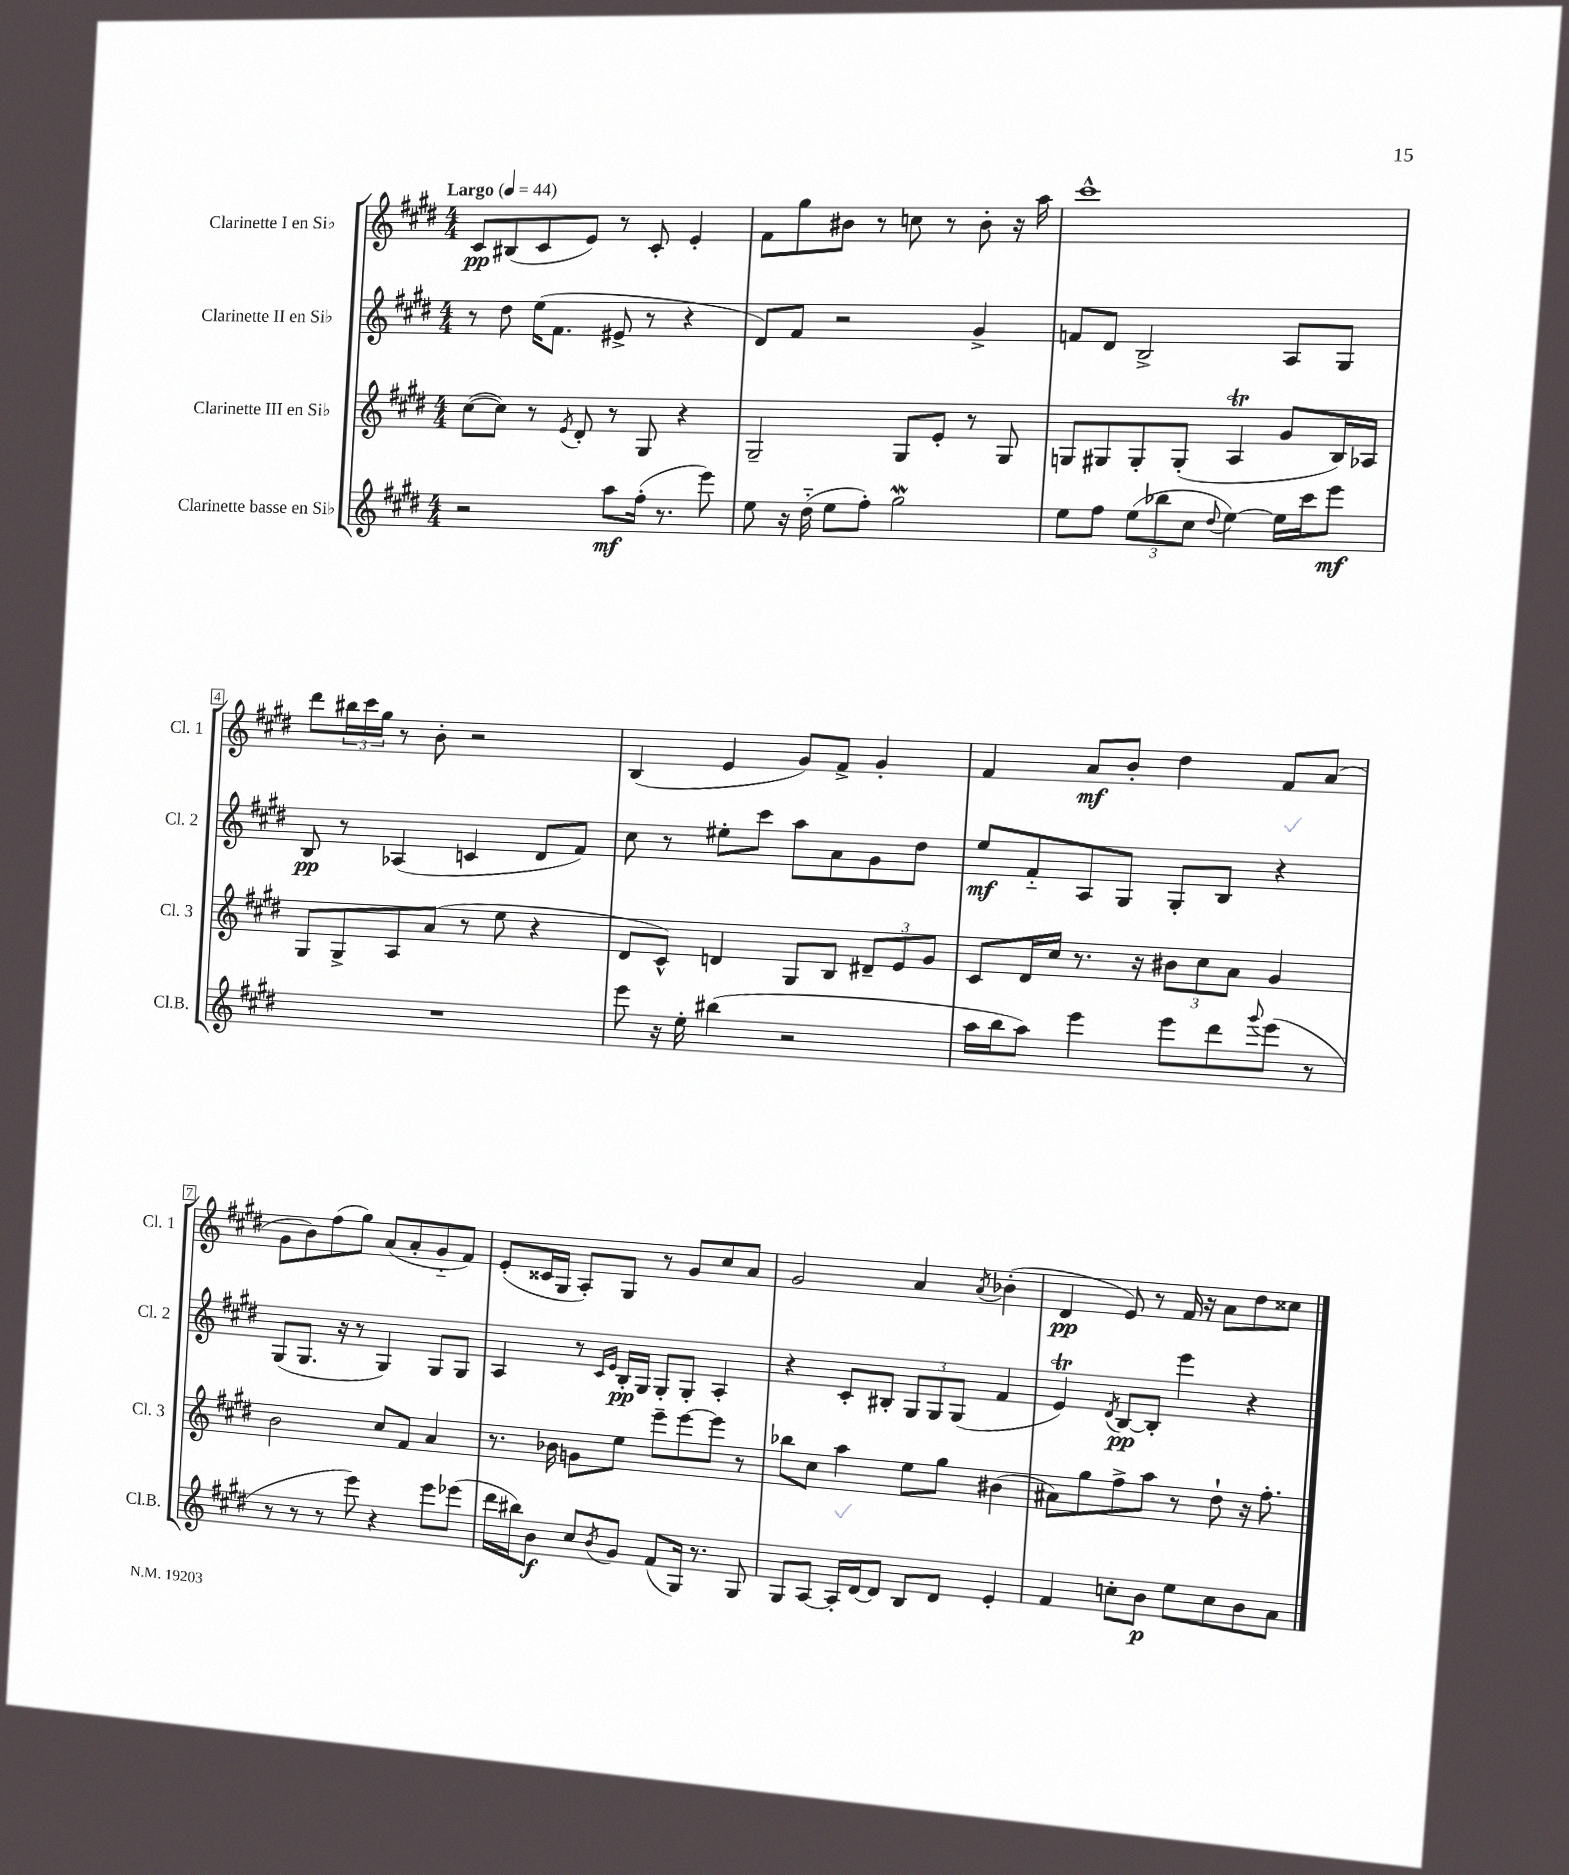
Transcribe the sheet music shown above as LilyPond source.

<<
\new StaffGroup <<
\new Staff = "s0" \with { instrumentName = "Clarinette I en Sib" shortInstrumentName = "Cl. 1" } {
    \clef treble \key e \major \numericTimeSignature \time 4/4 \tempo "Largo" 4 = 44
    cis'8\pp bis8( cis'8 e'8) r8 cis'8-. e'4-. |
    fis'8 gis''8 bis'8 r8 c''8 r8 bis'8-. r16 a''16 |
    cis'''1-^ |
    dis'''8 \tuplet 3/2 { bis''16 cis'''16 gis''16 } r8 b'8-. r2 |
    b4( e'4 gis'8) fis'8-> gis'4-. |
    fis'4 a'8\mf b'8-. dis''4 fis'8 a'8( |
    gis'8 b'8) fis''8( gis''8) a'8( a'8-. gis'8-_ fis'8) |
    e'8-.( cisis'16 gis16 a8-.) gis8 r8 gis'8 cis''8 a'8 |
    gis'2 a'4 \acciaccatura { a'8 } bes'4-.( |
    dis'4\pp e'8) r8 fis'16 r16 a'8 dis''8 cisis''8 \bar "|." |
}
\new Staff = "s1" \with { instrumentName = "Clarinette II en Sib" shortInstrumentName = "Cl. 2" } {
    \clef treble \key e \major \numericTimeSignature \time 4/4
    r8 dis''8 e''16( fis'8. eis'8-> r8 r4 |
    dis'8) fis'8 r2 gis'4-> |
    f'8 dis'8 b2-> a8 gis8 |
    b8\pp r8 aes4( c'4 dis'8 fis'8) |
    cis''8 r8 eis''8-. cis'''8 a''8 a'8 gis'8 dis''8 |
    e''8\mf fis'8-_ a8 gis8 gis8-. b8 r4 |
    gis8( gis8. r16 r8 gis4) gis8 gis8 |
    a4 r8 \grace { cis'16 e'16 } b16-.\pp gis16 gis8-. gis8-. a4-. |
    r4 cis'8-. bis8-. \tuplet 3/2 { gis8 gis8 gis8( } fis'4 |
    e'4\trill) \acciaccatura { dis'8 } b8~\pp b8-. e'''4 r4 \bar "|." |
}
\new Staff = "s2" \with { instrumentName = "Clarinette III en Sib" shortInstrumentName = "Cl. 3" } {
    \clef treble \key e \major \numericTimeSignature \time 4/4
    cis''8~( cis''8) r8 \acciaccatura { e'8 } dis'8-. r8 gis8 r4 |
    gis2-- gis8 e'8-. r8 gis8 |
    g8 gis8 gis8-. gis8-.( a4\trill gis'8 b16) aes16 |
    gis8 gis8-> a8 a'8( r8 e''8 r4 |
    dis'8 cis'8-^) d'4 gis8 b8 \tuplet 3/2 { dis'8-- e'8 gis'8 } |
    cis'8 dis'16 cis''16 r8. r16 \tuplet 3/2 { bis'8 cis''8 a'8 } gis'4 |
    b'2 cis''8 fis'8 a'4 |
    r8. bes'16 g'8 e''8 e'''8-- e'''8~ e'''8 r8 |
    bes''8 cis''8 a''4 e''8 gis''8 bis'4( |
    ais'8) gis''8 fis''8-> a''8 r8 dis''8-! r16 fis''8.-. \bar "|." |
}
\new Staff = "s3" \with { instrumentName = "Clarinette basse en Sib" shortInstrumentName = "Cl.B." } {
    \clef treble \key e \major \numericTimeSignature \time 4/4
    r2 a''8\mf fis''16-.( r8. e'''8) |
    e''8 r16 dis''16-_( e''8 fis''8-.) gis''2\mordent |
    e''8 fis''8 \tuplet 3/2 { e''8( bes''8 cis''8 } \appoggiatura { dis''8 } e''4~) e''16 cis'''16 e'''8\mf |
    R1 |
    e'''8 r16 e''16-. bis''4( r2 |
    a''16 b''16 a''8) e'''4 e'''8 dis'''8 \appoggiatura { gis'''8 } e'''8( r8 |
    r8 r8 r8 e'''8) r4 e'''8 ees'''8( |
    dis'''16 bis''16) b'8\f cis''8 \acciaccatura { b'8 } gis'8 fis'8( gis16) r8. gis8 |
    gis8 a8~ a16-. dis'16~ dis'8 b8 dis'8 e'4-. |
    fis'4 c''8-. b'8\p e''8 c''8 b'8 a'8 \bar "|." |
}
>>
>>
\layout { \context { \Score \override BarNumber.stencil = #(make-stencil-boxer 0.1 0.3 ly:text-interface::print) } }
